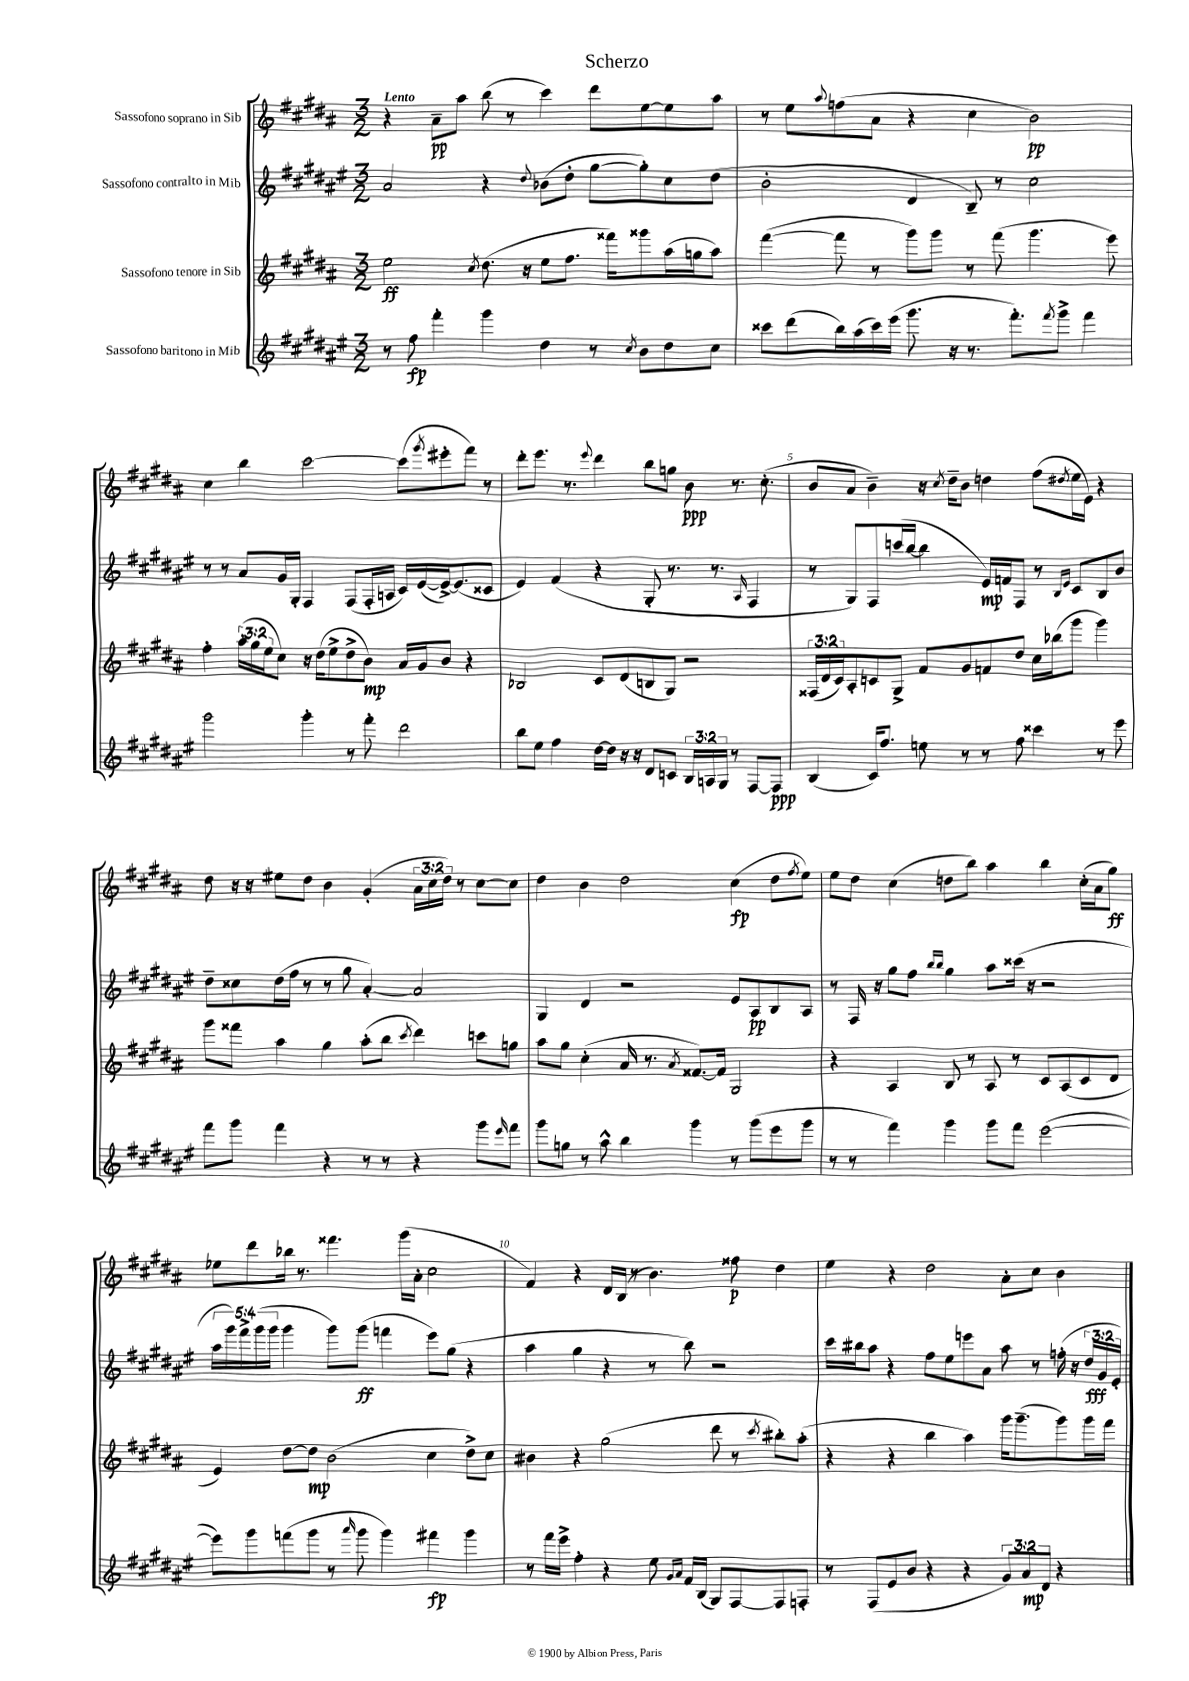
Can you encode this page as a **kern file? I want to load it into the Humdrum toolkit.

**kern	**kern	**kern	**kern
*staff4	*staff3	*staff2	*staff1
*clefG2	*clefG2	*clefG2	*clefG2
*k[f#c#g#d#a#e#]	*k[f#c#g#d#a#]	*k[f#c#g#d#a#e#]	*k[f#c#g#d#a#]
*M3/2	*M3/2	*M3/2	*M3/2
8r	2ee	2a#	4r
8ff#	.	.	.
4fff#'	.	.	8a#~
.	.	.	8aa#
.	8qcc#	.	.
4ggg#	(8.dd#	4r	(8bb
.	.	.	8r
.	16r	.	.
.	.	8qqdd#	.
4dd#	8ee	(8b-	4ccc#)
.	8.ff#	8dd#'	.
8r	.	[8gg#	8ddd#
.	16fff##)	.	.
8qcc#	.	.	.
8b	8ggg##	8gg#'])	[8ee
8dd#	(16aa#	8cc#	8ee]
.	16gg	.	.
8cc#	8aa#)	(8dd#	8aa#
=	=	=	=
8ccc##	([4fff#	2b'	8r
(8ddd#	.	.	8ee
.	.	.	8qqaa#
16bb)	8fff#]	.	(8ff
(16aa#	.	.	.
16ccc##)	8r	.	8a#
(16eee#	.	.	.
8.ggg#	8ggg#)	4d#	4r
.	8ggg#	.	.
16r	.	.	.
8.r	8r	8B~)	4cc#
.	(8fff#	8r	.
8.fff#')	.	.	.
.	4.ggg#	2cc#	2b)
8qfff#	.	.	.
8ggg#^	.	.	.
4fff#	.	.	.
.	8eee)	.	.
=	=	=	=
2ggg#	4ff#'	8r	4cc#
.	.	8r	.
.	(24aa#'	8a#	4bb
.	24gg#	.	.
.	24ee	.	.
.	8cc#)	16g#	.
.	.	16G#'	.
4ggg#'	16r	4F#	[2ccc#
.	(16dd#	.	.
.	8ee^	.	.
8r	8dd#^	(8F#	.
8fff#'	8b)	16F#'	.
.	.	16A	.
2ddd#	16a#	16c#)	(8ccc#]
.	16g#	([16e#	.
.	.	.	8qggg#
.	8b	16e#^_)	8eee#'
.	.	(8.e#]	.
.	4r	.	8fff#)
.	.	8c##	8r
=	=	=	=
8bb	2B-	4e#)	8ddd#'
8ee#	.	.	8.eee
4ff#	.	(4f#	.
.	.	.	8.r
.	.	.	8qqeee
[16dd#	8c#	4r	4ddd#
16dd#]	.	.	.
16r	(8d#	.	.
16r	.	.	.
8d#	8B	8G#'	8bb
8c	8G#)	8.r	8gg
24B	2r	.	8b
24A	.	.	.
.	.	8.r	.
24G#	.	.	.
8r	.	.	8.r
.	.	16qqA#	.
[8F#	.	4F#	.
.	.	.	(8.cc#'
8F#]	.	.	.
=	=	=	=
(4B	(24F##	8r	8b
.	24d#	.	.
.	24c#)	.	.
.	8A#'	8G#)	8a#
16c#)	8c	8F#	4b~)
8.ff#	.	.	.
.	8G#^	(16ccc	.
.	.	[16bb	.
8ee	8f#	4bb]	16r
.	.	.	8qcc#
.	.	.	16dd#~
8r	8g#	.	8b
8r	8f	16e#)	4dd
.	.	16f	.
8ff#	8dd#	8F#	.
4ccc##	16cc#	8r	(8ff#
.	(16bb-	.	.
.	.	16qqB	.
.	.	16qqe#	8qdd#
.	8ggg#	8c#	16ee
.	.	.	16e)
8r	4ggg#)	8B	4r
8eee#	.	8b	.
=	=	=	=
8fff#	8ggg#	8dd#~	8dd#
8ggg#	8fff##	8cc##	16r
.	.	.	16r
4fff#	4aa#	(16dd#	8ee#
.	.	16ff#	.
.	.	8r	8dd#
4r	4gg#	8r	4b
.	.	8gg#	.
8r	(8aa#'	[4a#')	(4g#'
8r	8bb	.	.
.	8qccc#	.	.
4r	4ddd#)	2a#]	24a#
.	.	.	24cc#
.	.	.	24dd#)
.	.	.	8r
8ggg#	8ccc	.	[8cc#
16qqeee#	.	.	.
8fff#	8gg	.	8cc#]
=	=	=	=
8ggg#	8aa#	4G#	4dd#
8gg	8gg#	.	.
8r	(4cc#'	4d#	4b
8aa#^^	.	.	.
4bb	16a#	2r	2dd#
.	8.r	.	.
.	8qa#	.	.
4ggg#	[8.f##)	.	.
.	16f##]	.	.
8r	2G#	8e#	(4cc#
(8ggg#	.	8A#	.
8eee#	.	8B	8dd#
.	.	.	8qff#
8ggg#	.	8A#	8ee)
=	=	=	=
8r	4r	8r	8ee
8r	.	16F#	8dd#
.	.	16r	.
4fff#)	4A#	8gg#	(4cc#
.	.	8ff#	.
.	.	16qqbb	.
.	.	16qqbb	.
4ggg#	8B	4gg#	8dd
.	8r	.	8bb)
8ggg#	8A#	8aa#	4aa#
8fff#	8r	(16ccc##	.
.	.	16r	.
([2eee#	8c#	2r	4bb
.	(8A#	.	.
.	8c#	.	(16cc#'
.	.	.	16a#
.	8d#	.	8gg#)
=	=	=	=
8eee#])	4e)	20aa#	8ee-
.	.	20ggg#)	.
.	.	20fff#^	.
8ggg#	.	.	8ddd#
.	.	(20ggg#	.
.	.	20ggg#	.
(8fff	[8dd#	4ggg#	16bb-
.	.	.	8.r
8ggg#	8dd#]	.	.
8r	(2b	8ggg#)	4.fff##
16qqaaa#	.	.	.
8ggg#	.	(8ggg#	.
4ggg#)	.	4fff	.
.	.	.	(16ggg#
.	.	.	16a#'
4fff#	4cc#	8eee#)	2cc#
.	.	(8gg#	.
4ggg#	8dd#^)	4r	.
.	8cc#	.	.
=	=	=	=
8r	4b#	4aa#	4f#)
16fff#	.	.	.
16eee#^	.	.	.
4ff#'	4r	4gg#	4r
4r	(2gg#	4r	16d#
.	.	.	(16B
.	.	.	8r
8ee#	.	8r	4.b)
16qqg#	.	.	.
16qqa#	.	.	.
16f#	.	8bb)	.
(16B	.	.	.
8G#)	8ddd#	2r	.
[8F#	8r	.	8ff##
.	8qccc#	.	.
8F#]	8bb#')	.	4dd#
8F'	(8aa#'	.	.
=	=	=	=
8r	4r	16ccc#	4ee
.	.	16bb#	.
(8F#	.	8aa#	.
8e#	4r	4r	4r
8b	.	.	.
4r	4bb	8ff#	2dd#
.	.	8ee#	.
4r	4aa#)	8eee	.
.	.	8a#	.
12g#)	16ggg#	8aa#	8a#'
.	(8.ggg#~	.	.
12a#	.	.	.
.	.	8r	8cc#
12d#	.	.	.
4r	8ggg#)	(16ff'	4b
.	.	16r	.
.	16ggg#	24dd#	.
.	.	24g#	.
.	16fff#	.	.
.	.	24e#')	.
==	==	==	==
*-	*-	*-	*-
